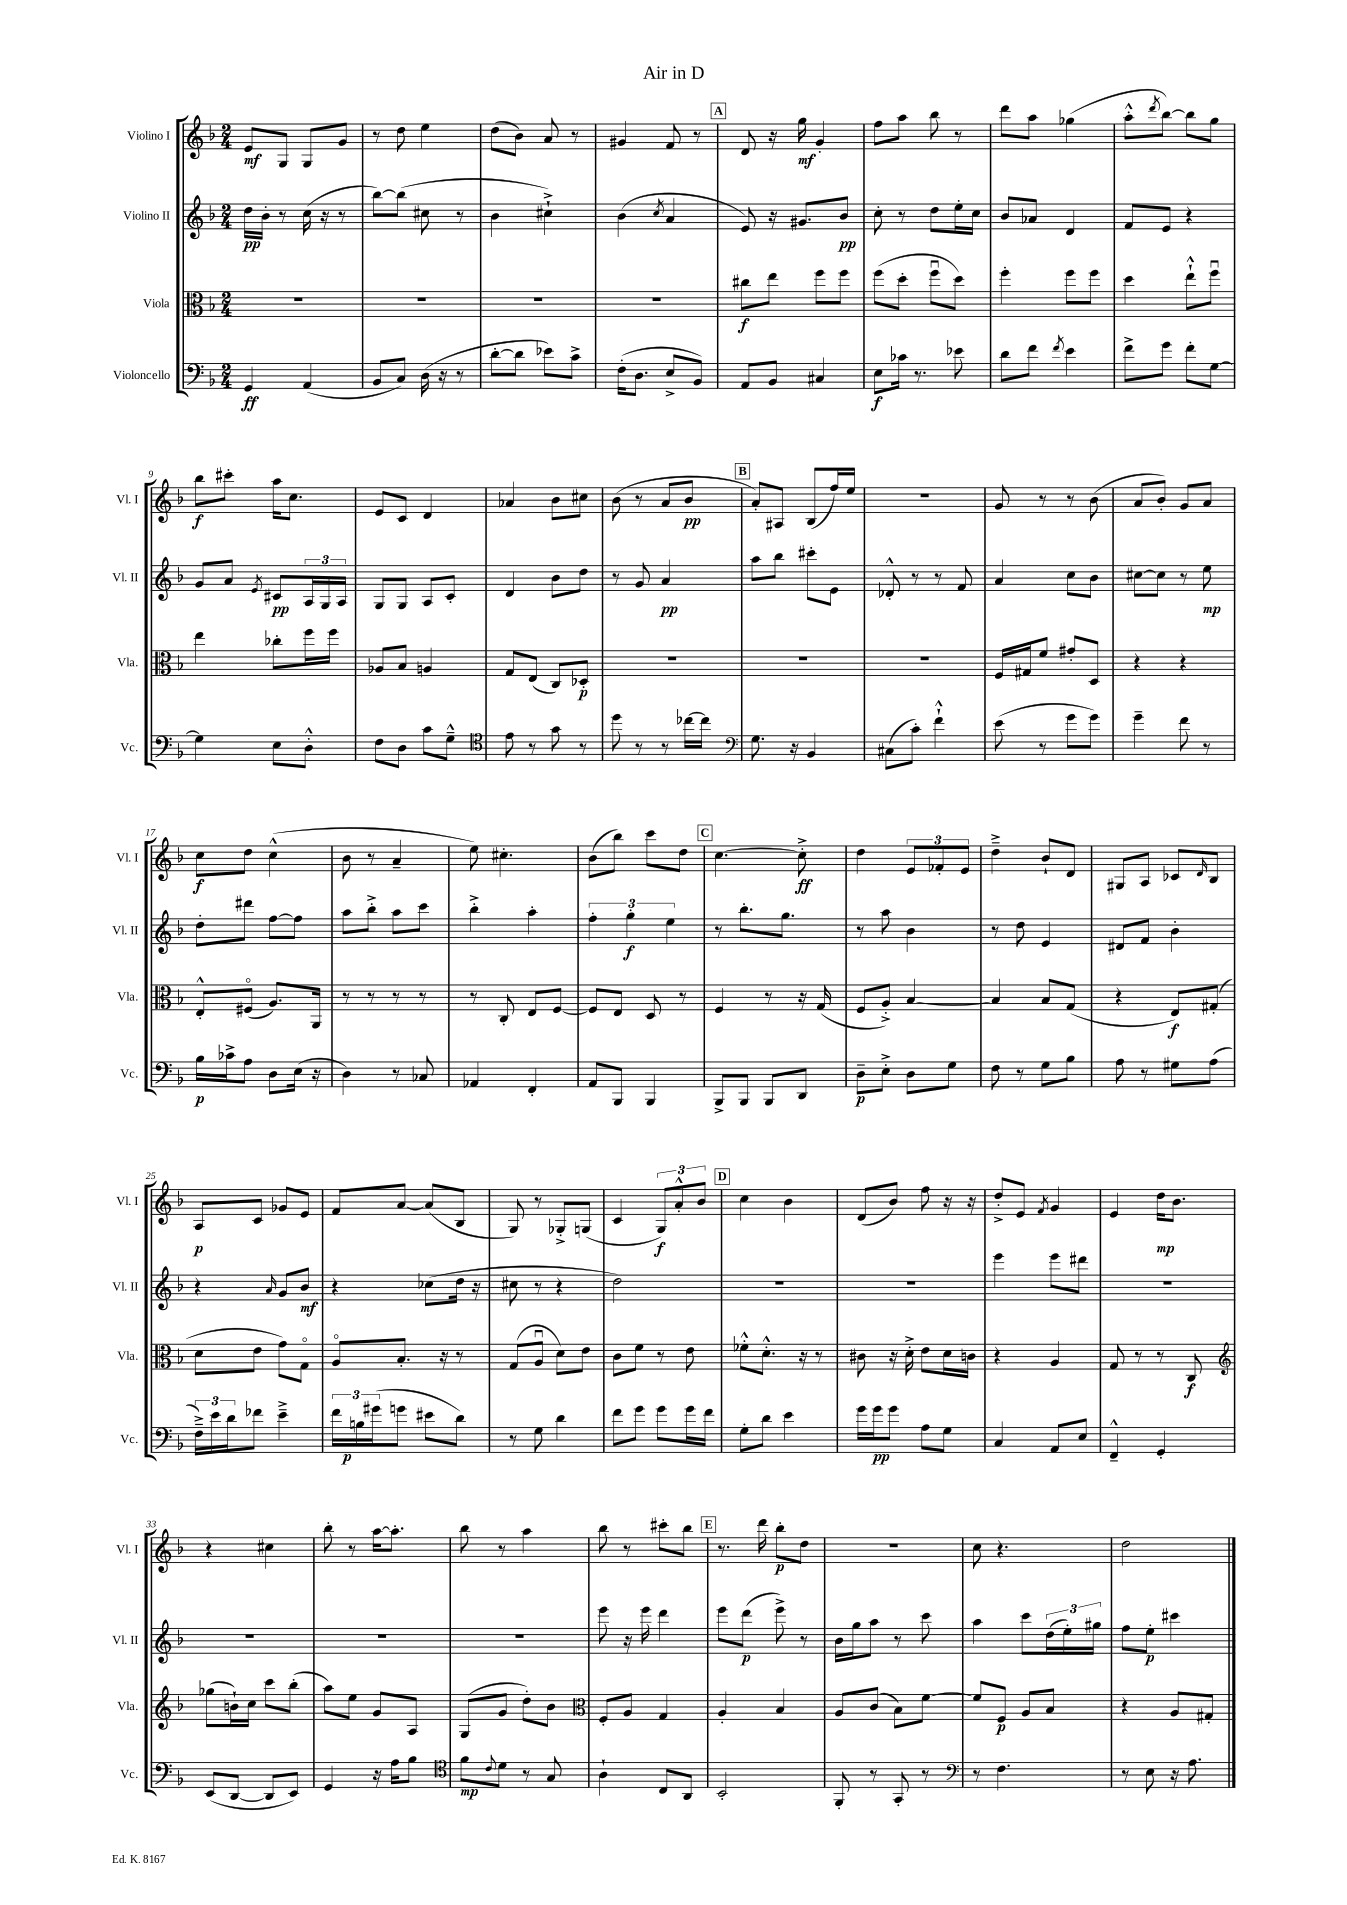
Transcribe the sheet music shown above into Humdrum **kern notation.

**kern	**kern	**kern	**kern
*staff4	*staff3	*staff2	*staff1
*clefF4	*clefC3	*clefG2	*clefG2
*k[b-]	*k[b-]	*k[b-]	*k[b-]
*M2/4	*M2/4	*M2/4	*M2/4
4GG	2r	16dd	8e
.	.	16b-'	.
.	.	8r	8G
(4AA	.	(16cc	8G
.	.	16r	.
.	.	8r	8g
=	=	=	=
8BB-	2r	[8bb-)	8r
8C)	.	(8bb-]	8dd
(16D	.	8cc#	4ee
16r	.	.	.
8r	.	8r	.
=	=	=	=
[8d'	2r	4b-	(8dd
8d]	.	.	8b-)
8e-)	.	4cc#`^)	8a
8c^	.	.	8r
=	=	=	=
(16F'	2r	(4b-	4g#
8.D	.	.	.
.	.	8qcc	.
8E^	.	4a	8f
8BB-)	.	.	8r
=	=	=	=
8AA	8cc#	8e)	8d
8BB-	8ee	16r	16r
.	.	8.g#	16gg
4C#	8ff	.	4g'
.	8ff	8b-	.
=	=	=	=
8E	(8ff	8cc'	8ff
16c-	8dd'	8r	8aa
8.r	.	.	.
.	8ffu	8dd	8bb-
8e-	8dd)	16ee'	8r
.	.	16cc	.
=	=	=	=
8d	4ff'	8b-	8ddd
8f	.	8a-	8aa
8qf	.	.	.
4e	8ff	4d	(4gg-
.	8ff	.	.
=	=	=	=
8f^	4dd	8f	8aa'^^
.	.	.	8qddd
8g	.	8e	[8bb-)
8f'	8ee`^^	4r	8bb-]
[8G	8ffu	.	8gg
=	=	=	=
4G]	4ee	8g	8bb-
.	.	8a	8ccc#'
.	.	8qe	.
8E	8cc-'	8c#	16aa
.	.	.	8.cc
8D'^^	16ff	24A	.
.	.	24G	.
.	16ff	.	.
.	.	24A	.
=	=	=	=
8F	8A-	8G	8e
8D	8B-	8G	8c
8c	4A	8A	4d
8G~^^	.	8c'	.
=	=	=	=
*clefC4	*	*	*
8e	8G	4d	4a-
8r	(8E	.	.
8g	8C)	8b-	8b-
8r	8D-'	8dd	8cc#
=	=	=	=
8dd	2r	8r	(8b-
8r	.	8g	8r
8r	.	4a	8a
[16cc-	.	.	8b-
16cc-]	.	.	.
=	=	=	=
*clefF4	*	*	*
8.G	2r	8aa	8a')
.	.	8bb-	8A#
16r	.	.	.
4BB-	.	8ccc#'	(8B-
.	.	8e	16ff)
.	.	.	16ee
=	=	=	=
(8C#	2r	8d-'^^	2r
8c')	.	8r	.
4f`^^	.	8r	.
.	.	8f	.
=	=	=	=
(8e	16F	4a	8g
.	16G#	.	.
8r	8f	.	8r
8g	8g#'	8cc	8r
8g)	8D	8b-	(8b-
=	=	=	=
4g~	4r	[8cc#	8a
.	.	8cc#]	8b-')
8f	4r	8r	8g
8r	.	8ee	8a
=	=	=	=
16B-	8E'^^	8dd'	8cc
16c-^	.	.	.
8A	(8F#o	8ddd#	8dd
8D	8.A)	[8ff	(4cc^^
(16E	.	8ff]	.
16r	16AA	.	.
=	=	=	=
4D)	8r	8aa	8b-
.	8r	8bb-'^	8r
8r	8r	8aa	4a~
8C-	8r	8ccc	.
=	=	=	=
4AA-	8r	4bb-'^	8ee)
.	8C'	.	4.cc#'
4FF'	8E	4aa'	.
.	[8F	.	.
=	=	=	=
8AA	8F]	6ff'	(8b-
8BBB-	8E	.	8bb-)
.	.	6gg'	.
4BBB-	8D	.	8ccc
.	.	6ee	.
.	8r	.	8dd
=	=	=	=
8BBB-^	4F	8r	[4.cc
8BBB-	.	8.bb-'	.
8BBB-	8r	.	.
.	.	8.gg	.
8DD	16r	.	8cc'^]
.	(16G	.	.
=	=	=	=
8D~	8F	8r	4dd
8E'^	8A'^)	8aa	.
8D	[4B-	4b-	12e
.	.	.	12f-'
8G	.	.	.
.	.	.	12e
=	=	=	=
8F	4B-]	8r	4dd~^
8r	.	8dd	.
8G	8B-	4e	8b-`
8B-	(8G	.	8d
=	=	=	=
8A	4r	8d#	8G#
8r	.	8f	8A
8G#	8E)	4b-'	8c-
.	.	.	16qqd
(8A	(8G#'	.	8B-
=	=	=	=
24F~^)	8d	4r	8A
24e	.	.	.
24d	.	.	.
8f-	8e	.	8c
.	.	16qqa	.
4e~^	8g)	8g	8g-
.	8Go	8b-	8e
=	=	=	=
24f	8Ao	4r	8f
24B	.	.	.
(24g#	.	.	.
8g	8.B-'	.	[8a
8e#	.	(8cc-	(8a]
.	16r	.	.
8d)	8r	16dd	8B-
.	.	16r	.
=	=	=	=
8r	(8G	8cc#	8G)
8G	8Au	8r	8r
4d	8d)	4r	8G-'^
.	8e	.	(8G
=	=	=	=
8f	8c	2dd)	4c
8g	8f	.	.
8g	8r	.	12G)
.	.	.	12a'^^
16g	8e	.	.
.	.	.	12b-
16f	.	.	.
=	=	=	=
8G'	8f-'^^	2r	4cc
8d	8.d'^^	.	.
4e	.	.	4b-
.	16r	.	.
.	8r	.	.
=	=	=	=
16g	8c#	2r	(8d
16g	.	.	.
8g	16r	.	8b-)
.	16d'^	.	.
8A	8e	.	8ff
8G	16d	.	16r
.	16c	.	16r
=	=	=	=
4C	4r	4eee	8dd'^
.	.	.	8e
.	.	.	8qf
8AA	4A	8eee	4g
8E	.	8ddd#	.
=	=	=	=
4FF~^^	8G	2r	4e
.	8r	.	.
4GG'	8r	.	16dd
.	.	.	8.b-
.	8C	.	.
=	=	=	=
*	*clefG2	*	*
(8EE	(8gg-	2r	4r
[8DD	16b`)	.	.
.	16cc	.	.
8DD]	8ccc	.	4cc#
8EE)	(8bb-'	.	.
=	=	=	=
4GG	8aa)	2r	8bb-'
.	8ee	.	8r
16r	8g	.	[16aa
16A	.	.	8.aa']
8B-	8A	.	.
=	=	=	=
*clefC4	*	*	*
8f	(8G	2r	8bb-
8qqc	.	.	.
8d	8g	.	8r
8r	8dd')	.	4aa
8G	8b-	.	.
=	=	=	=
*	*clefC3	*	*
4A`	8F'	8eee	8bb-
.	8A	16r	8r
.	.	16eee	.
8C	4G	4ddd	8ccc#'
8AA	.	.	8bb-
=	=	=	=
2BB-'	4A'	8eee	8.r
.	.	(8ddd	.
.	.	.	16ddd
.	4B-	8eee^)	8bb-'
.	.	8r	8dd
=	=	=	=
8FF'	8A	16b-	2r
.	.	16gg	.
8r	(8c	8aa	.
8GG'	8B-)	8r	.
8r	[8f	8ccc	.
=	=	=	=
*clefF4	*	*	*
8r	8f]	4aa	8cc
4.F	8F	.	4.r
.	8A	8ccc	.
.	8B-	(24dd	.
.	.	24ee')	.
.	.	24gg#	.
=	=	=	=
8r	4r	8ff	2dd
8E	.	8ee'	.
16r	8A	4ccc#	.
8.A	.	.	.
.	8G#'	.	.
==	==	==	==
*-	*-	*-	*-
